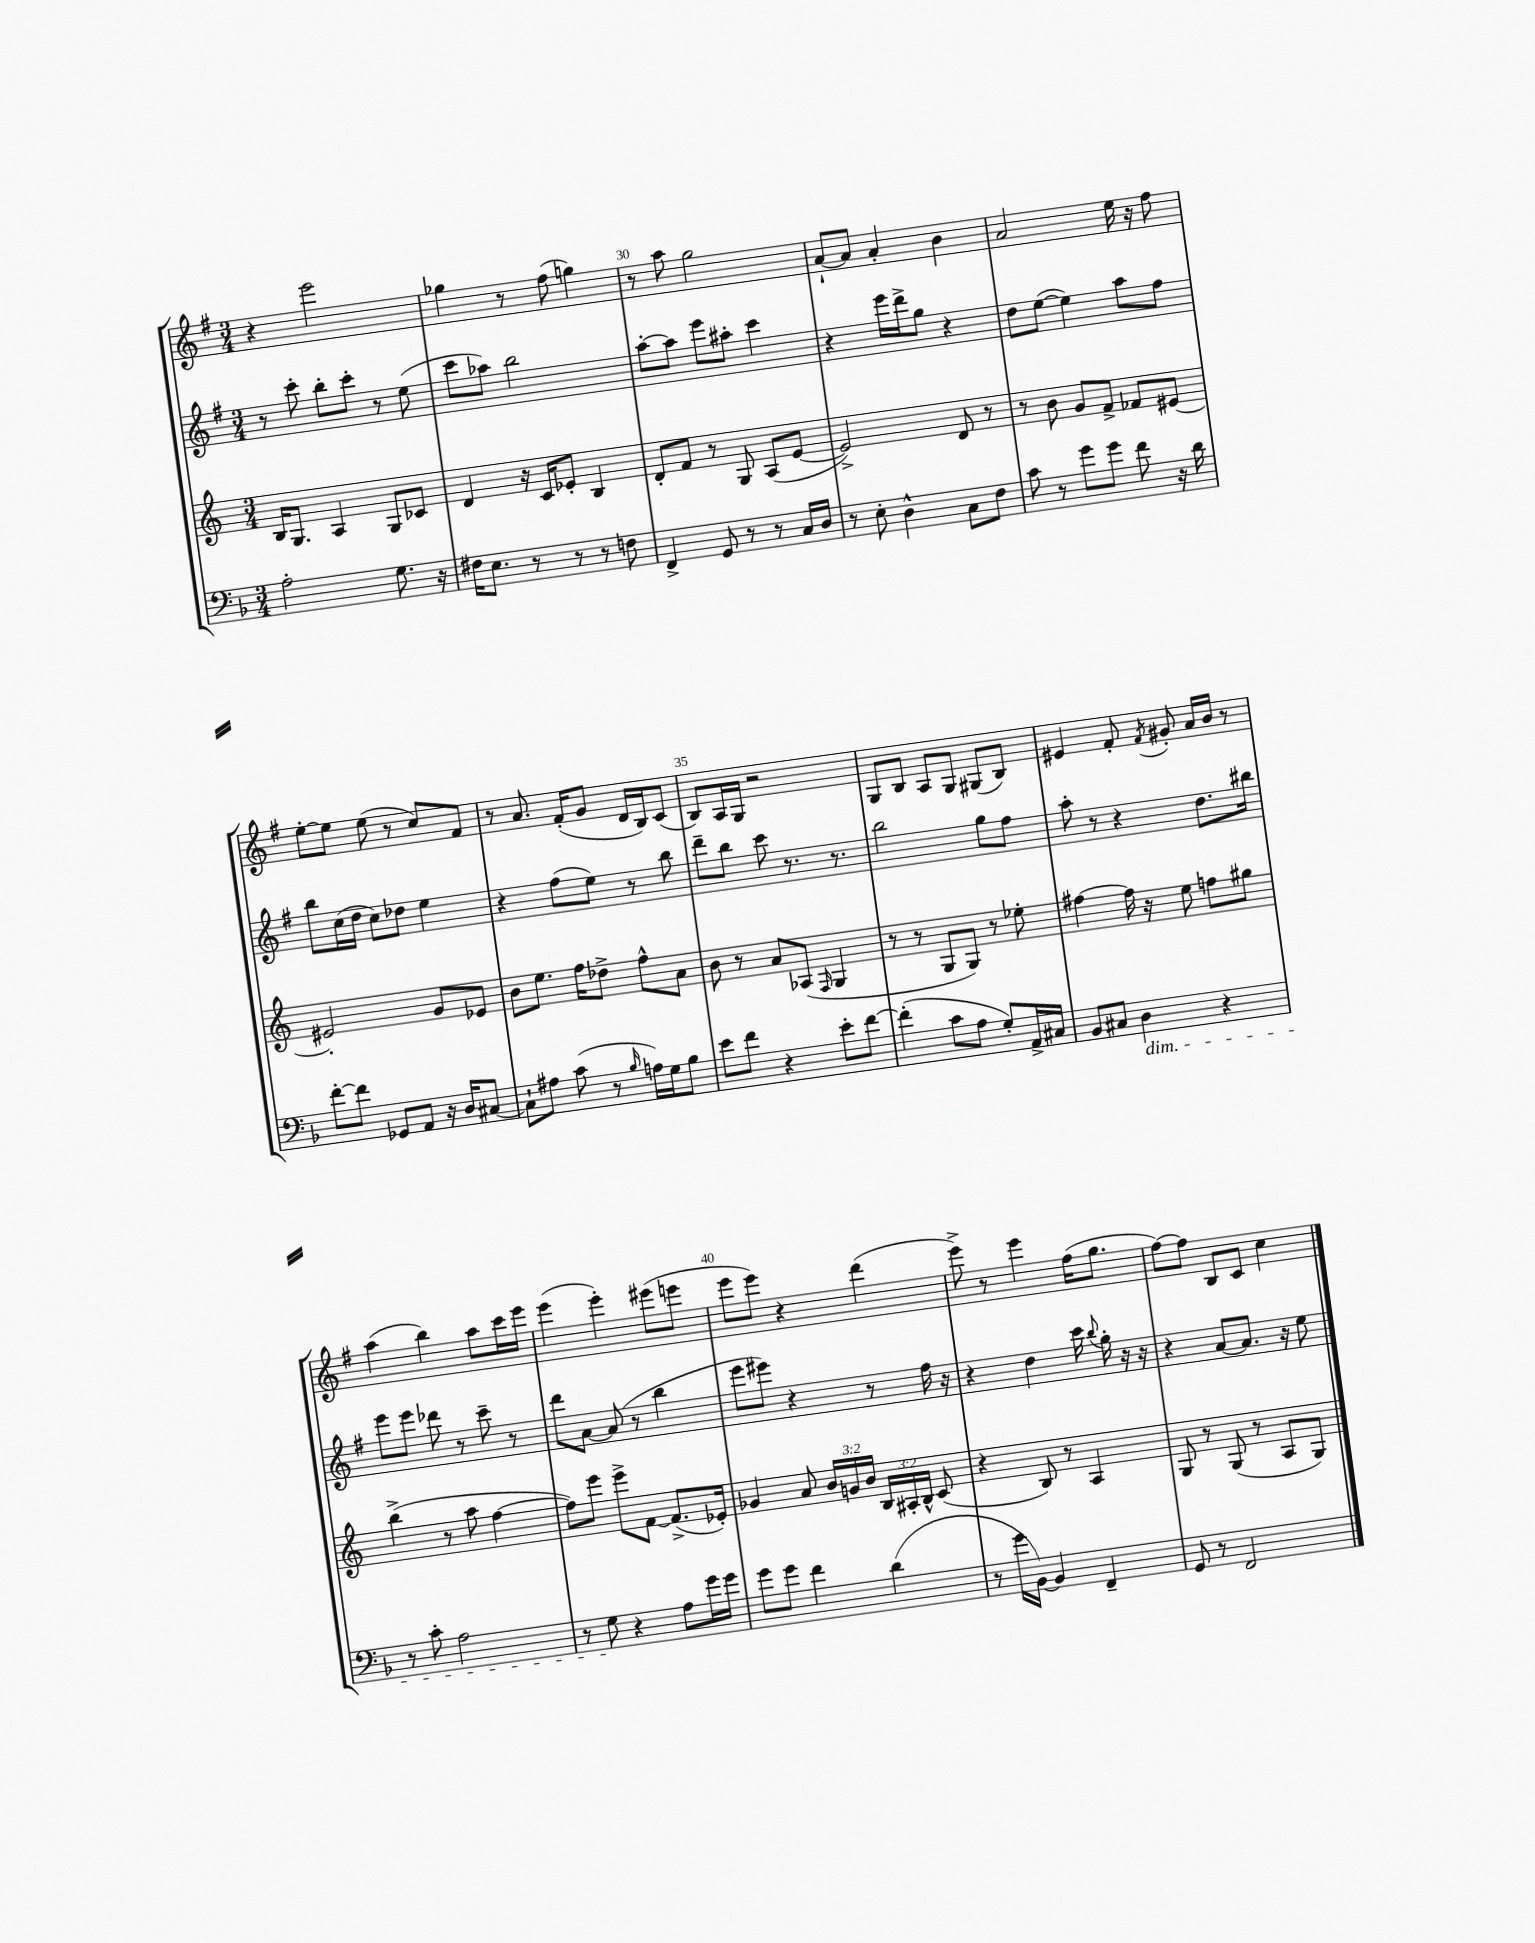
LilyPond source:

<<
\new StaffGroup <<
\new Staff = "s0" {
    \clef treble \key g \major \numericTimeSignature \time 3/4
    \autoBeamOff r4 e'''2 |
    ges''4 r8 fis''8( g''4) |
    r8 a''8 g''2 |
    a'8[~-! a'8] a'4-. b'4 |
    a'2 e''16 r16 fis''8 |
    e''8[~-. e''8] e''8( r8 c''8[) fis'8] |
    r8 a'8. fis'16[-.( g'8] d'16[ b16) c'8]( |
    b8[) a16 g16] r2 |
    g8[ b8] a8[ g8] gis8[( b8]) |
    eis'4 fis'8-. \acciaccatura { fis'8 } gis'8-. a'16[ b'16] r8 |
    a''4( b''4) a''8[ c'''16 e'''16] |
    e'''4( e'''4-.) eis'''8[( e'''8] |
    e'''8[ e'''8]) r4 d'''4( |
    e'''8->) r8 e'''4 fis''16[( g''8.] |
    fis''8[~) fis''8] b8[ c'8] c''4 \bar "|." |
}
\new Staff = "s1" {
    \clef treble \key g \major \numericTimeSignature \time 3/4
    \autoBeamOff r8 c'''8-. b''8[-. c'''8]-. r8 e''8( |
    c'''8[ aes''8]) b''2 |
    a''8[~-. a''8] e'''8[ ais''8]-. c'''4 |
    r4 e'''16[ d'''16-> g''8] r4 |
    d''8[ e''8]~( e''4) a''8[ fis''8] |
    b''8[ c''16( d''16] c''8[) des''8] e''4 |
    r4 fis''8[( e''8]) r8 b''8 |
    d'''8[-- b''8] c'''8 r8. r8. |
    b''2 g''8[ fis''8] |
    a''8-. r8 r4 d''8.[ bis''16] |
    e'''8[ e'''8] des'''8 r8 c'''8-- r8 |
    d'''8[ a'8]~ a'8( r8 b''4 |
    e'''8[ eis'''8]) r4 r8 fis''16 r16 |
    r4 d''4 c'''16 \appoggiatura { b''8 } g''16-. r16 r16 |
    r4 a'8[~ a'8.] r16 e''8 \bar "|." |
}
\new Staff = "s2" {
    \clef treble \key c \major \numericTimeSignature \time 3/4 \override Staff.TupletNumber.text = #tuplet-number::calc-fraction-text
    \autoBeamOff b16[ g8.] a4 g8[ ces'8] |
    d'4 r16 c'16[ ees'8]-. b4 |
    d'8[-. f'8] r8 g8 a8[( e'8]~ |
    e'2->) d'8 r8 |
    r8 b'8 g'8[ f'8]-> fes'8[ eis'8]~ |
    eis'2-. g'8[ ees'8] |
    b'8[ e''8.] f''16[ des''8]-> f''8[-^ a'8] |
    b'8 r8 a'8[ aes8]( \grace { f16 } g4 |
    r8 r8 g8[ g8]) r8 ees''8-. |
    fis''4~ fis''16 r16 e''8 f''8[ gis''8] |
    b''4->( r8 a''8 f''4~ |
    f''8[) e'''8] e'''8[-> f'8]~ f'8.[->( ees'16]-.) |
    ges'4 a'8 \tuplet 3/2 { b'16[ g'16 b'16] } \tuplet 3/2 { b16[ ais16-. b16]-^ } c'8( |
    r4 b8) r8 a4 |
    g8 r8 g8( r8 a8[ g8]) \bar "|." |
}
\new Staff = "s3" {
    \clef bass \key f \major \numericTimeSignature \time 3/4
    \autoBeamOff a2-. g8. r16 |
    fis16[ e8.] r8 r8 r8 f8 |
    f,4-> g,8 r8 r8 c16[ d16] |
    r8 e8-. d4-^ c8[ f8] |
    c'8 r8 g'8[ g'8] f'8 r16 d'16 |
    f'8[~-. f'8] ges,8[ a,8] r16 d16[ cis8]~ |
    cis8[-! ais8] c'8( r8 \grace { bes16 } a16[) g16 bes8] |
    e'8[ f'8] r4 e'8[-. f'8]~ |
    f'4-.( c'8[ a8] g8[-.) a,16-> cis16] |
    bes,8[ cis8] d4\dim r4 |
    r8 c'8-. a2 |
    r8 g8\! r4 a8[ g'16 g'16] |
    g'8[ g'8] f'4 d'4( |
    r8 g'16[ bes,16]~) bes,4 f,4-- |
    g,8 r8 f,2 \bar "|." |
}
>>
>>
\layout { \context { \Score currentBarNumber = #28 \override BarNumber.break-visibility = ##(#f #t #t) barNumberVisibility = #(every-nth-bar-number-visible 5) } }
